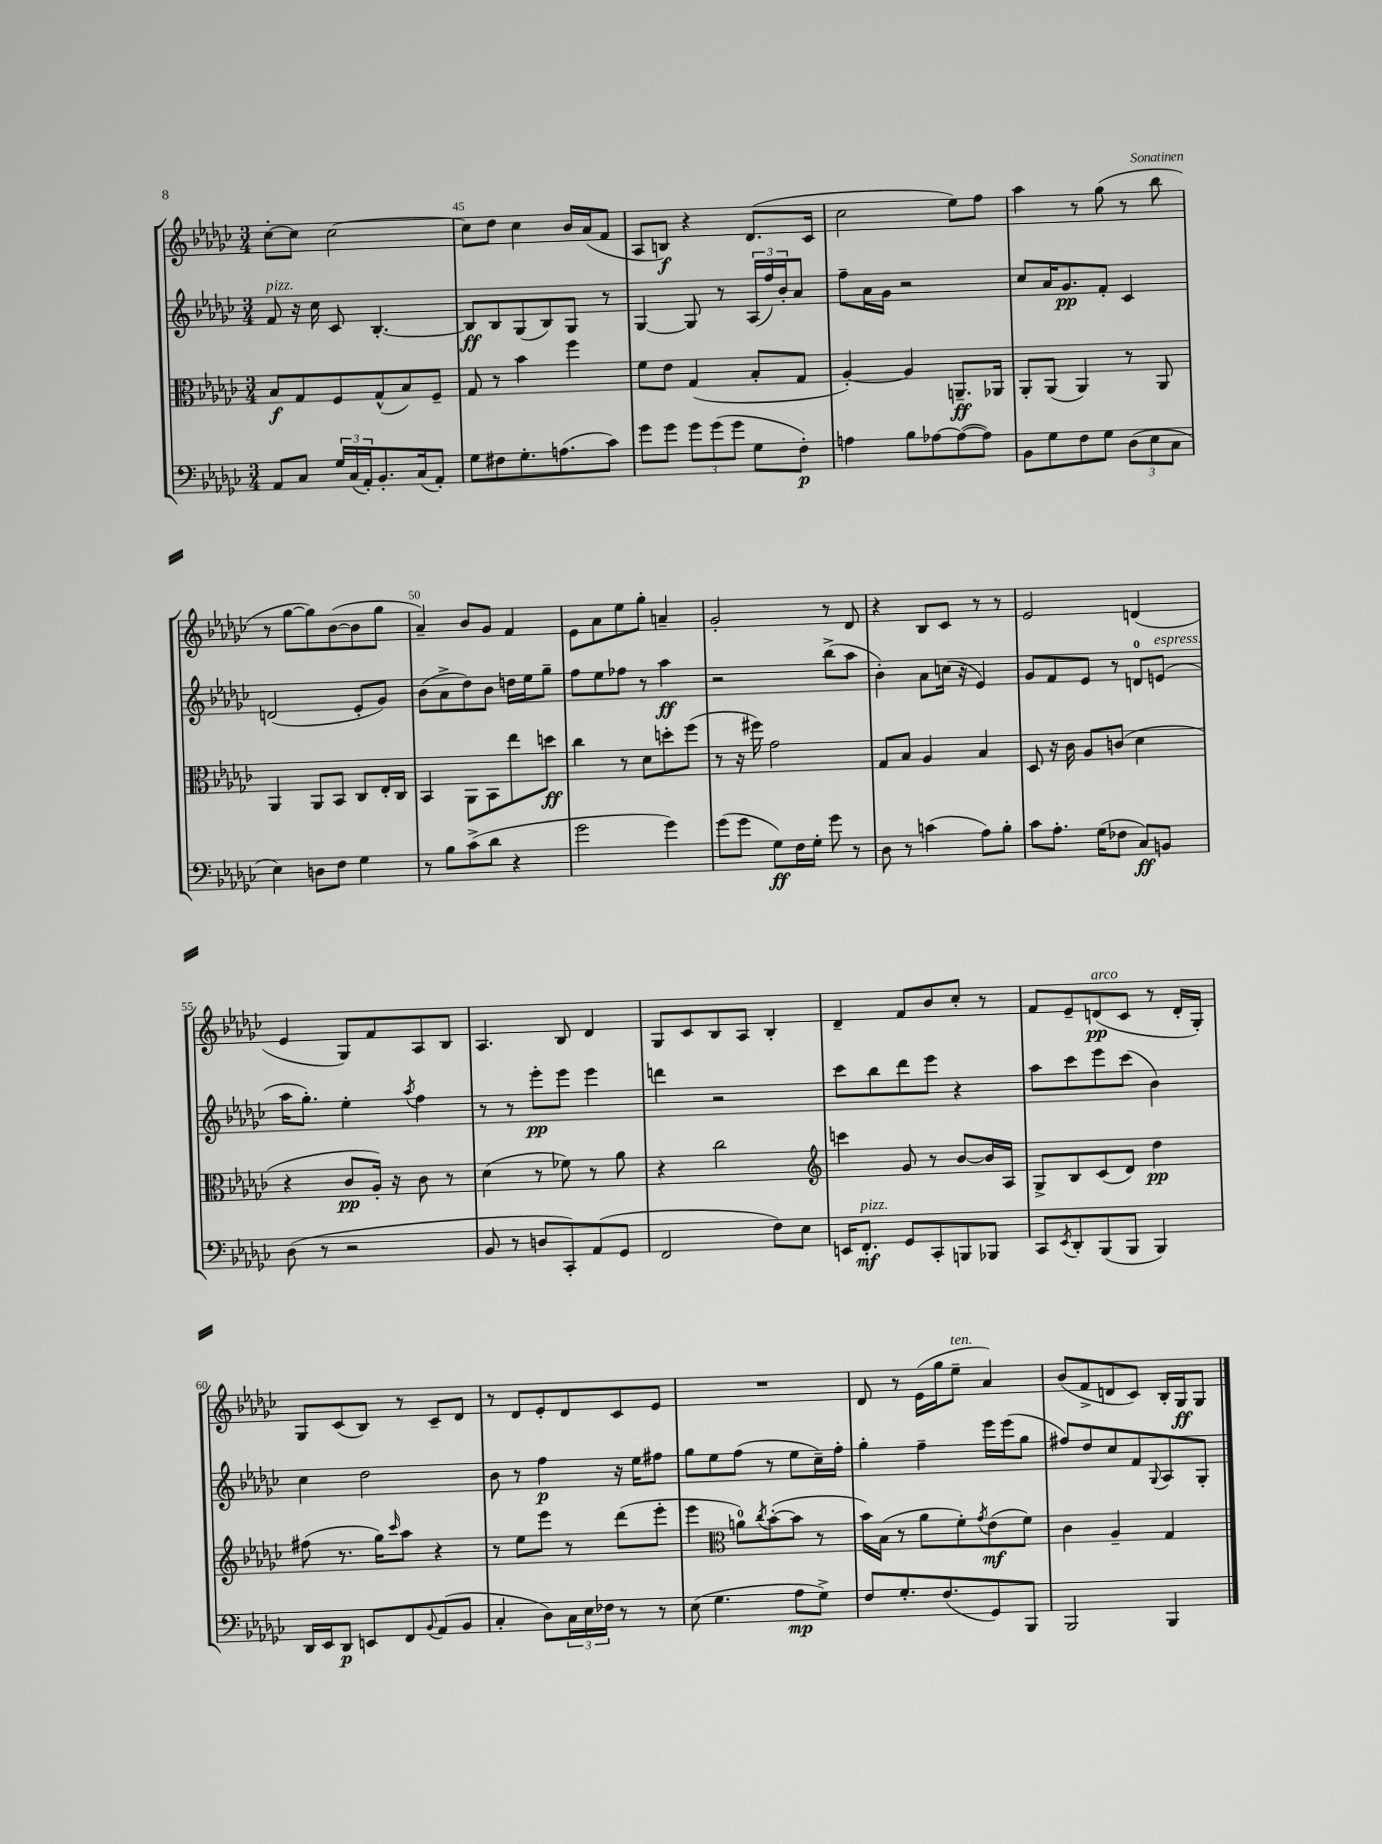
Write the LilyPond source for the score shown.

<<
\new StaffGroup <<
\new Staff = "s0" {
    \clef treble \key ges \major \numericTimeSignature \time 3/4
    ces''8~-. ces''8 ces''2~ |
    ces''8 des''8 ces''4 bes'16 aes'16( f'8 |
    aes8 b8\f) r4 des'8.( ces'16 |
    ces''2 ees''8) f''8 |
    aes''4 r8 ges''8( r8 bes''8 |
    r8 ges''8~ ges''8) bes'8~( bes'8 ges''8 |
    aes'4--) bes'8 ges'8 f'4 |
    ees'8 aes'8 ees''8 ges''8-. a'4-- |
    ges'2-. r8 des'8 |
    r4 bes8 ces'8 r8 r8 |
    ees'2 d'4( |
    ees'4 ges8) f'8 aes8 bes8 |
    aes4. bes8 des'4 |
    ges8 ces'8 bes8 aes8 bes4-. |
    des'4-- f'8 bes'8 ces''8-. r8 |
    f'8 ees'8-- d'8\pp^\markup { \italic "arco" }( ces'8 r8 d'16-. ges16-.) |
    ges8 ces'8( bes8) r8 ces'8-- des'8 |
    r8 des'8 ees'8-. des'8 ces'8 ees'8 |
    R2. |
    des'8 r8 ees'16( ges''16 ees''8--^\markup { \italic "ten." } aes'4) |
    bes'8( f'8-> d'8 ces'8) bes16-. ges16\ff ges8 \bar "|." |
}
\new Staff = "s1" {
    \clef treble \key ges \major \numericTimeSignature \time 3/4
    f'8^\markup { \italic "pizz." } r16 ces''16 ces'8 bes4.~-. |
    bes8\ff bes8 ges8( bes8) ges8 r8 |
    ges4~ ges8 r8 \tuplet 3/2 { aes16( f''16) bes'16-. } aes'8 |
    f''8-- aes'16 ges'16 r2 |
    ces''8 aes'16 ges'8.\pp f'8-. ces'4 |
    d'2( ees'8-. ges'8) |
    bes'8( aes'8-> des''8) bes'8 d''16 ees''16 ges''8-- |
    f''8 ees''8 fes''8 r8 aes''4\ff |
    r2 bes''8->( aes''8 |
    bes'4-.) aes'8 c''16( r16 ees'4) |
    ges'8 f'8 ees'8 r8 d'8-0 e'8^\markup { \italic "espress." }( |
    aes''16 ges''8.-.) ees''4-. \acciaccatura { aes''8 } f''4 |
    r8 r8 ees'''8-.\pp ees'''8 ees'''4 |
    d'''4 r2 |
    ces'''8 bes''8 des'''8 ees'''8 r4 |
    aes''8 ces'''8 ees'''8 ces'''8( bes'4) |
    ces''4 des''2 |
    bes'8 r8 f''4\p r16 ees''16 fis''8 |
    ges''8 ees''8 f''8( r8 ees''8 ces''16--) f''16-. |
    ges''4-. f''4-- ees'''16 ees'''16( ges''8 |
    fis''8) des''8 ces''8 f'8 \appoggiatura { ges8 } aes8 ges8-. \bar "|." |
}
\new Staff = "s2" {
    \clef alto \key ges \major \numericTimeSignature \time 3/4
    bes8\f ges8 f8 ges8-^( bes8) f8-- |
    ges8 r8 bes'4 f''4 |
    f'8 ees'8 ges4( bes8-. ges8 |
    aes4~-.) aes4 a,8.--\ff aes,16 |
    aes,8-. aes,8( aes,4) r8 aes,8 |
    aes,4 aes,8 bes,8 ces8 ees16-. ces16 |
    bes,4 aes,8 bes,8 ees''8 d''8\ff |
    ces''4 r8 des'8 d''8-. f''8( |
    r8 r16 fis''16) ges'2 |
    ges8 bes8 aes4 bes4 |
    des8 r16 ces'16 aes8 c'8( des'4 |
    r4 ces'8\pp aes16-.) r16 ces'8 r8 |
    des'4( r8 fes'8) r8 aes'8 |
    r4 ces''2 |
    \clef treble c'''4 ges'8 r8 bes'8~ bes'16 aes16 |
    ges8-> bes8 ces'8( des'8) des''4\pp |
    fis''8( r8. ges''16) \grace { ces'''16 } aes''8 r4 |
    r8 ees''8 ees'''8 r8 des'''8( ees'''8-. |
    ees'''4 \clef alto a'8-0) \acciaccatura { ces''8 } bes'8~-.( bes'8 r8 |
    bes'16) bes16( r8 aes'8 f'8-.) \acciaccatura { ges'8 } ees'8\mf( f'8) |
    ces'4 aes4-- ges4 \bar "|." |
}
\new Staff = "s3" {
    \clef bass \key ges \major \numericTimeSignature \time 3/4
    aes,8 ces8 \tuplet 3/2 { ges16 ces16( aes,16-.) } bes,8.-. ces16( aes,8-.) |
    ges8 fis8 ges8.-. a8.( ces'8) |
    ges'8 ges'8 \tuplet 3/2 { ges'8 ges'8( ges'8 } ges8 f8-.\p) |
    a4 bes8 aes8~ aes8~( aes8) |
    bes,8 ges8 f8 ges8 \tuplet 3/2 { des8( ees8 ces8 } |
    ees4) d8 f8 ges4 |
    r8 bes8 ces'8->( des'8 r4 |
    ges'2 ges'4) |
    ges'8( ges'8 ges8\ff) f16 ges16-. ges'8 r8 |
    des8 r8 c'4( aes8) bes8-. |
    ces'8 aes8.-. ges16( fes8 ces8\ff) b,8 |
    des8( r8 r2 |
    bes,8 r8 d8 ces,8-.) aes,8( ges,8 |
    f,2 f8) ees8 |
    e,16 f,8.-.\mf^\markup { \italic "pizz." } ges,8 ces,8-. b,,8 bes,,8 |
    ces,8 \acciaccatura { ees,8 } des,8-. bes,,8( bes,,8 bes,,4) |
    des,16 ees,16 des,8\p e,8 f,8 \appoggiatura { bes,8 } aes,8( bes,8 |
    ces4-. des8) \tuplet 3/2 { ces16 ees16 fes16 } r8 r8 |
    ees8( ges4. aes8\mp ges8->) |
    f8 ges8.-. f8.( ges,8) bes,,8 |
    bes,,2 bes,,4 \bar "|." |
}
>>
>>
\layout { \context { \Score currentBarNumber = #44 \override BarNumber.break-visibility = ##(#f #t #t) barNumberVisibility = #(every-nth-bar-number-visible 5) } }
